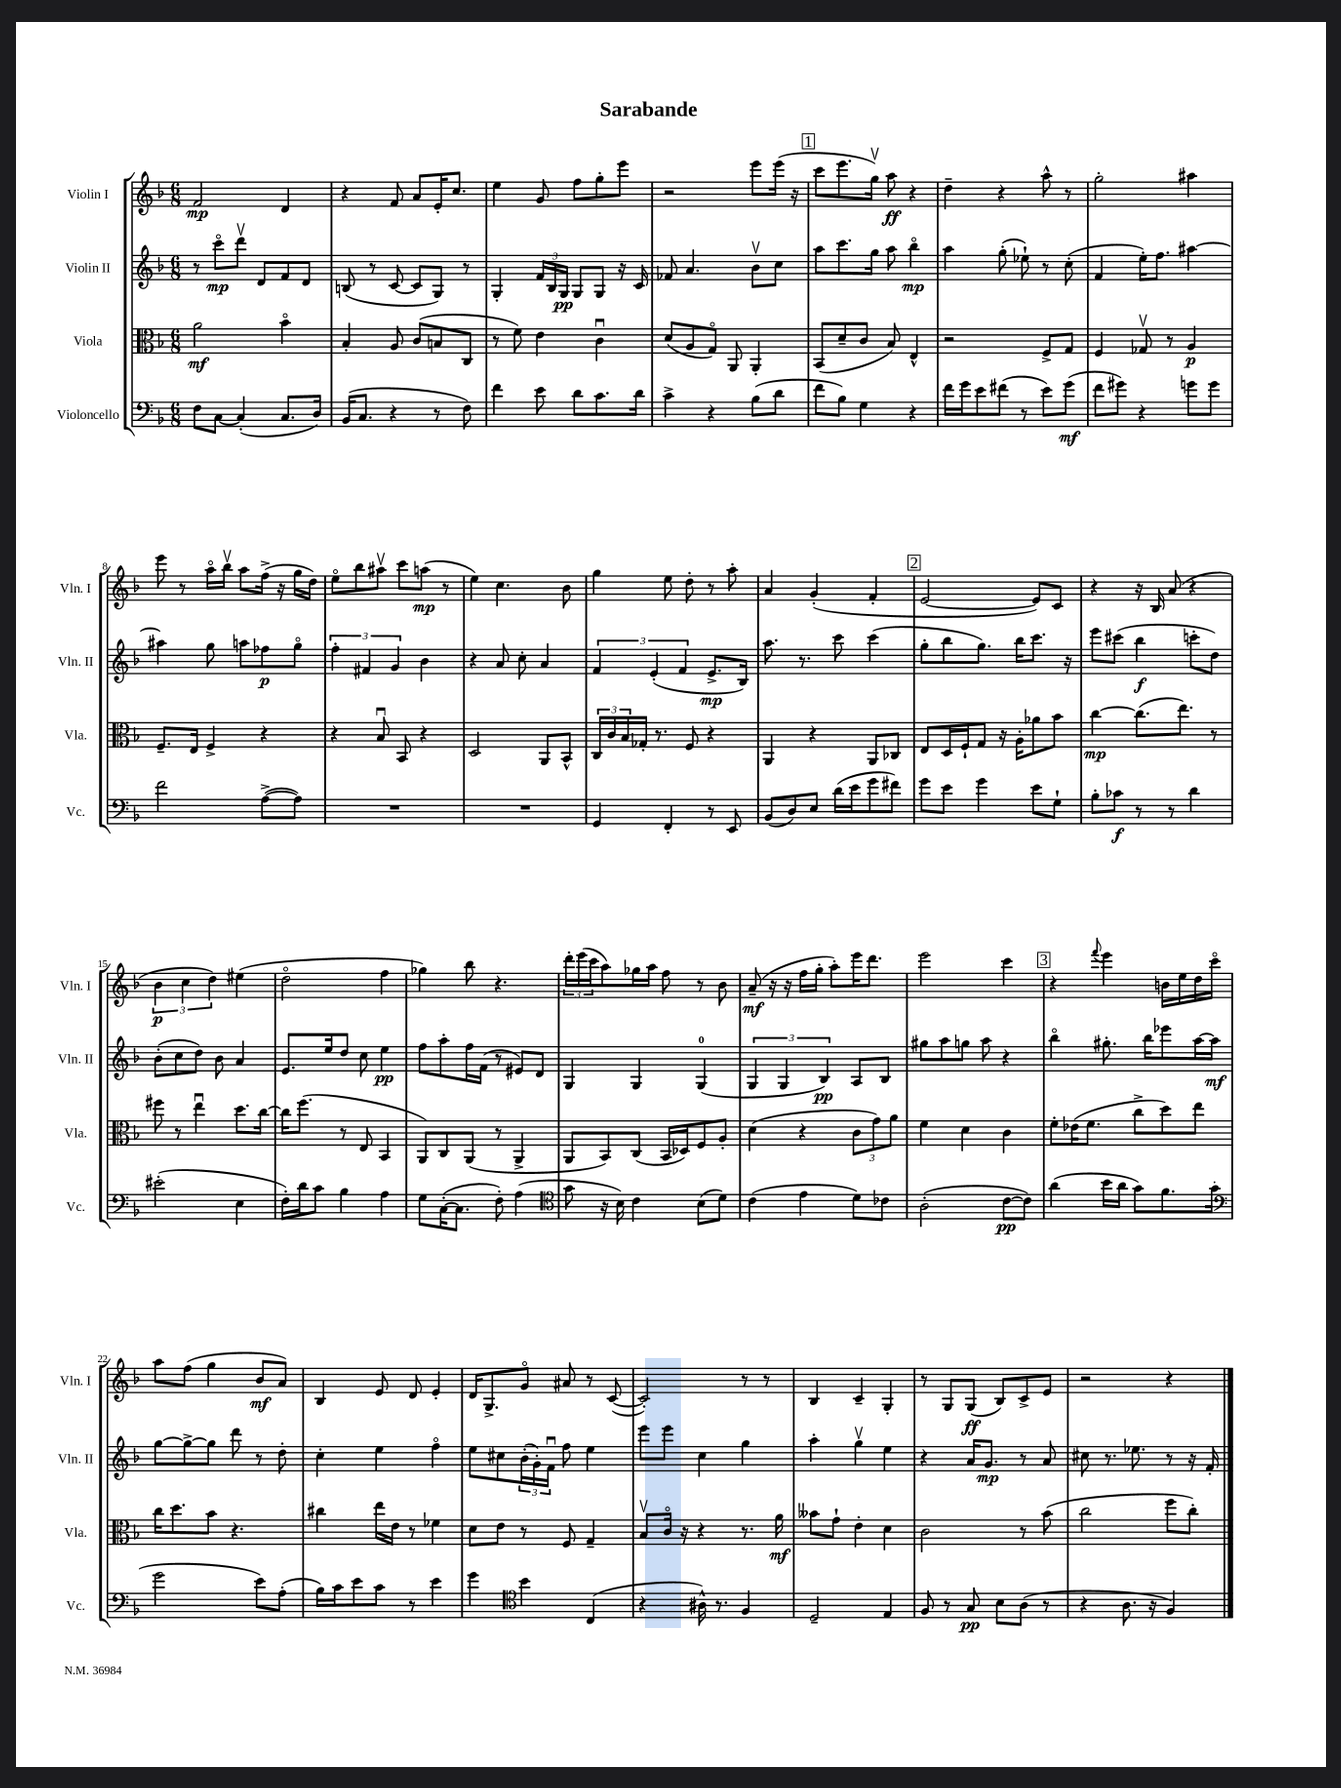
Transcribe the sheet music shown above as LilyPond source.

\header { title = "Sarabande" }
<<
\new StaffGroup <<
\new Staff = "s0" \with { instrumentName = "Violin I" shortInstrumentName = "Vln. I" } {
    \clef treble \key f \major \numericTimeSignature \time 6/8
    f'2\mp d'4 |
    r4 f'8 a'8 e'16-. c''8. |
    e''4 g'8 f''8 g''8-. e'''8 |
    r2 e'''8 e'''16( r16 |
    \mark \markup { \box "1" } c'''8 e'''8. g''16\upbow) a''8\ff r4 |
    d''4-- r4 a''8-^ r8 |
    g''2-. ais''4 |
    e'''8 r8 a''16\flageolet bes''16\upbow a''8 f''16->( r16 g''16 d''16) |
    e''8\flageolet bes''8 ais''8\upbow c'''8 a''8\mp( r8 |
    e''4) c''4. bes'8 |
    g''4 e''8 d''8-. r8 a''8-. |
    a'4 g'4-.( f'4-. |
    \mark \markup { \box "2" } e'2~ e'8) c'8 |
    r4 r16 bes16 a'8( r4 |
    \tuplet 3/2 { bes'4\p c''4 d''4) } eis''4( |
    d''2\flageolet f''4 |
    ges''4) bes''8 r4. |
    \tuplet 3/2 { d'''16-. e'''16( c'''16 } a''8) ges''16 a''16 f''8 r8 bes'8 |
    a'8--\mf( r16 r16 f''16 g''16-. a''8-.) e'''16 d'''8. |
    e'''2 c'''4 |
    \mark \markup { \box "3" } r4 \appoggiatura { f'''8 } e'''4 b'16 e''16 d''16 c'''16\flageolet |
    a''8 f''8( g''4 bes'8\mf a'8) |
    bes4 e'8 d'8 e'4-. |
    d'16 g8.-> g'8\flageolet ais'8 r8 c'8~( |
    c'2-.) r8 r8 |
    bes4 c'4-- g4-. |
    r8 g8 g8\ff( bes8) c'8-> e'8 |
    r2 r4 \bar "|." |
}
\new Staff = "s1" \with { instrumentName = "Violin II" shortInstrumentName = "Vln. II" } {
    \clef treble \key f \major \numericTimeSignature \time 6/8
    r8 c'''8\flageolet\mp d'''8\upbow d'8 f'8 d'8 |
    b8( r8 c'8~ c'8 g8) r8 |
    g4-. \tuplet 3/2 { f'16 bes16 g16\pp } g8 g8 r16 c'16 |
    fes'8 a'4. bes'8\upbow c''8 |
    \mark \markup { \box "1" } a''8 c'''8. g''16 a''8 bes''4\flageolet\mp |
    a''4 g''8-.( ees''8-!) r8 c''8-.( |
    f'4 e''16-.) f''8. ais''4~ |
    ais''4 g''8 a''8 fes''8\p g''8\flageolet |
    \tuplet 3/2 { f''4-. fis'4 g'4 } bes'4 |
    r4 a'8 c''8-. a'4 |
    \tuplet 3/2 { f'4 e'4-.( f'4 } e'8.->\mp bes16) |
    a''8. r8. c'''8 c'''4( |
    \mark \markup { \box "2" } g''8-. bes''8 g''8.) bes''16 c'''8. r16 |
    e'''8 cis'''8( bes''4\f c'''8-. d''8) |
    bes'8-.( c''8 d''8) bes'8 a'4 |
    e'8. e''16 d''8 c''8 e''4\pp |
    f''8 a''8-. f''16 f'16( r8 eis'8) d'8 |
    g4 g4 g4-0( |
    \tuplet 3/2 { g4 g4 bes4\pp) } a8 bes8 |
    gis''8 a''8 g''8 a''8 r4 |
    \mark \markup { \box "3" } bes''4\flageolet gis''8.-. bes''16 ees'''8 a''16~ a''16\mf |
    g''8~ g''8~-> g''8 d'''8 r8 d''8-. |
    c''4-. e''4 f''4\flageolet |
    e''8 cis''8 \tuplet 3/2 { bes'16-.( g'16-.) f'16\downbow } f''8 e''4 |
    e'''8 e'''8 c''4 g''4 |
    a''4-. g''4\upbow e''4 |
    r4 a'16 g'8.\mp r8 a'8 |
    cis''8 r8. ees''8. r8 r16 f'16-. \bar "|." |
}
\new Staff = "s2" \with { instrumentName = "Viola" shortInstrumentName = "Vla." } {
    \clef alto \key f \major \numericTimeSignature \time 6/8
    a'2\mf bes'4\flageolet |
    bes4-. a8 c'8( b8 c8 |
    r8 f'8) e'4 c'4\downbow |
    d'8( a8 g8\flageolet) a,8 a,4-. |
    \mark \markup { \box "1" } bes,8( d'8-- c'8 bes8) e4-^ |
    r2 f8-> g8 |
    f4 ges8\upbow r8 a4\p |
    f8.-- e16 f4-> r4 |
    r4 bes8\downbow bes,8 r4 |
    d2 a,8 bes,8-^ |
    \tuplet 3/2 { c16 c'16 bes16 } ges16-. r8. f8 r4 |
    a,4 r4 a,8 ces8 |
    \mark \markup { \box "2" } e8 d16 f16-! g8 r16 a16-. aes'8 bes'8 |
    c''4~\mp c''8.( e''8.) r8 |
    fis''8 r8 e''4\downbow d''8. c''16~ |
    c''16 f''8.( r8 e8 bes,4 |
    a,8) c8 a,8( r8 a,4-> |
    a,8 bes,8) c8( bes,16 des16) f8 a8-. |
    d'4( r4 \tuplet 3/2 { c'8 g'8) a'8 } |
    f'4 d'4 c'4 |
    \mark \markup { \box "3" } f'8-. ees'16( f'8. c''8-> d''8) e''8 |
    c''16 d''8. bes'8 r4. |
    cis''4 e''16 e'16 r8 fes'4 |
    d'8 e'8 r8 f8 g4-- |
    bes8\upbow c'16\flageolet r16 r4 r8. a'16\mf |
    beses'8 g'8-! e'4-. d'4 |
    c'2 r8 bes'8( |
    c''2 f''8 c''8-.) \bar "|." |
}
\new Staff = "s3" \with { instrumentName = "Violoncello" shortInstrumentName = "Vc." } {
    \clef bass \key f \major \numericTimeSignature \time 6/8
    f8 c8~ c4-.( c8. d16) |
    bes,16( c8. r4 r8 f8) |
    f'4 e'8 d'8 c'8. d'16 |
    c'4-> r4 bes8( d'8 |
    \mark \markup { \box "1" } f'8 bes8) g4 r4 |
    f'16 g'16 e'8 fis'8( r8 e'8) g'8\mf( |
    f'8 gis'8) r4 g'8 g'8 |
    f'2 a8~->( a8) |
    R2. |
    R2. |
    g,4 f,4-. r8 e,8 |
    bes,8( d8) e8 d'16( e'16 g'8 fis'8) |
    \mark \markup { \box "2" } g'8 e'8 g'4 e'8 g8-! |
    bes8-. ces'8\f r8 r8 d'4 |
    eis'2-.( e4 |
    f16-.) d'16 c'8 bes4 a4 |
    g8 c16~-.( c8. f8-.) a4( |
    \clef tenor g'8 r16 bes16) c'4 bes8( d'8) |
    c'4( e'4 d'8) ces'8 |
    a2-.( c'8~\pp c'8) |
    \mark \markup { \box "3" } a'4( bes'16 a'16 g'8) f'8. g'16( |
    \clef bass g'2 e'8) a8-.( |
    bes16) c'16 e'8 c'8 r8 e'4 |
    g'4 \clef tenor bes'4 c4( |
    r4 ais16-^) r8. f4 |
    d2-- e4 |
    f8 r8 g8\pp bes8 a8( r8 |
    r4 a8. r16 f4) \bar "|." |
}
>>
>>
